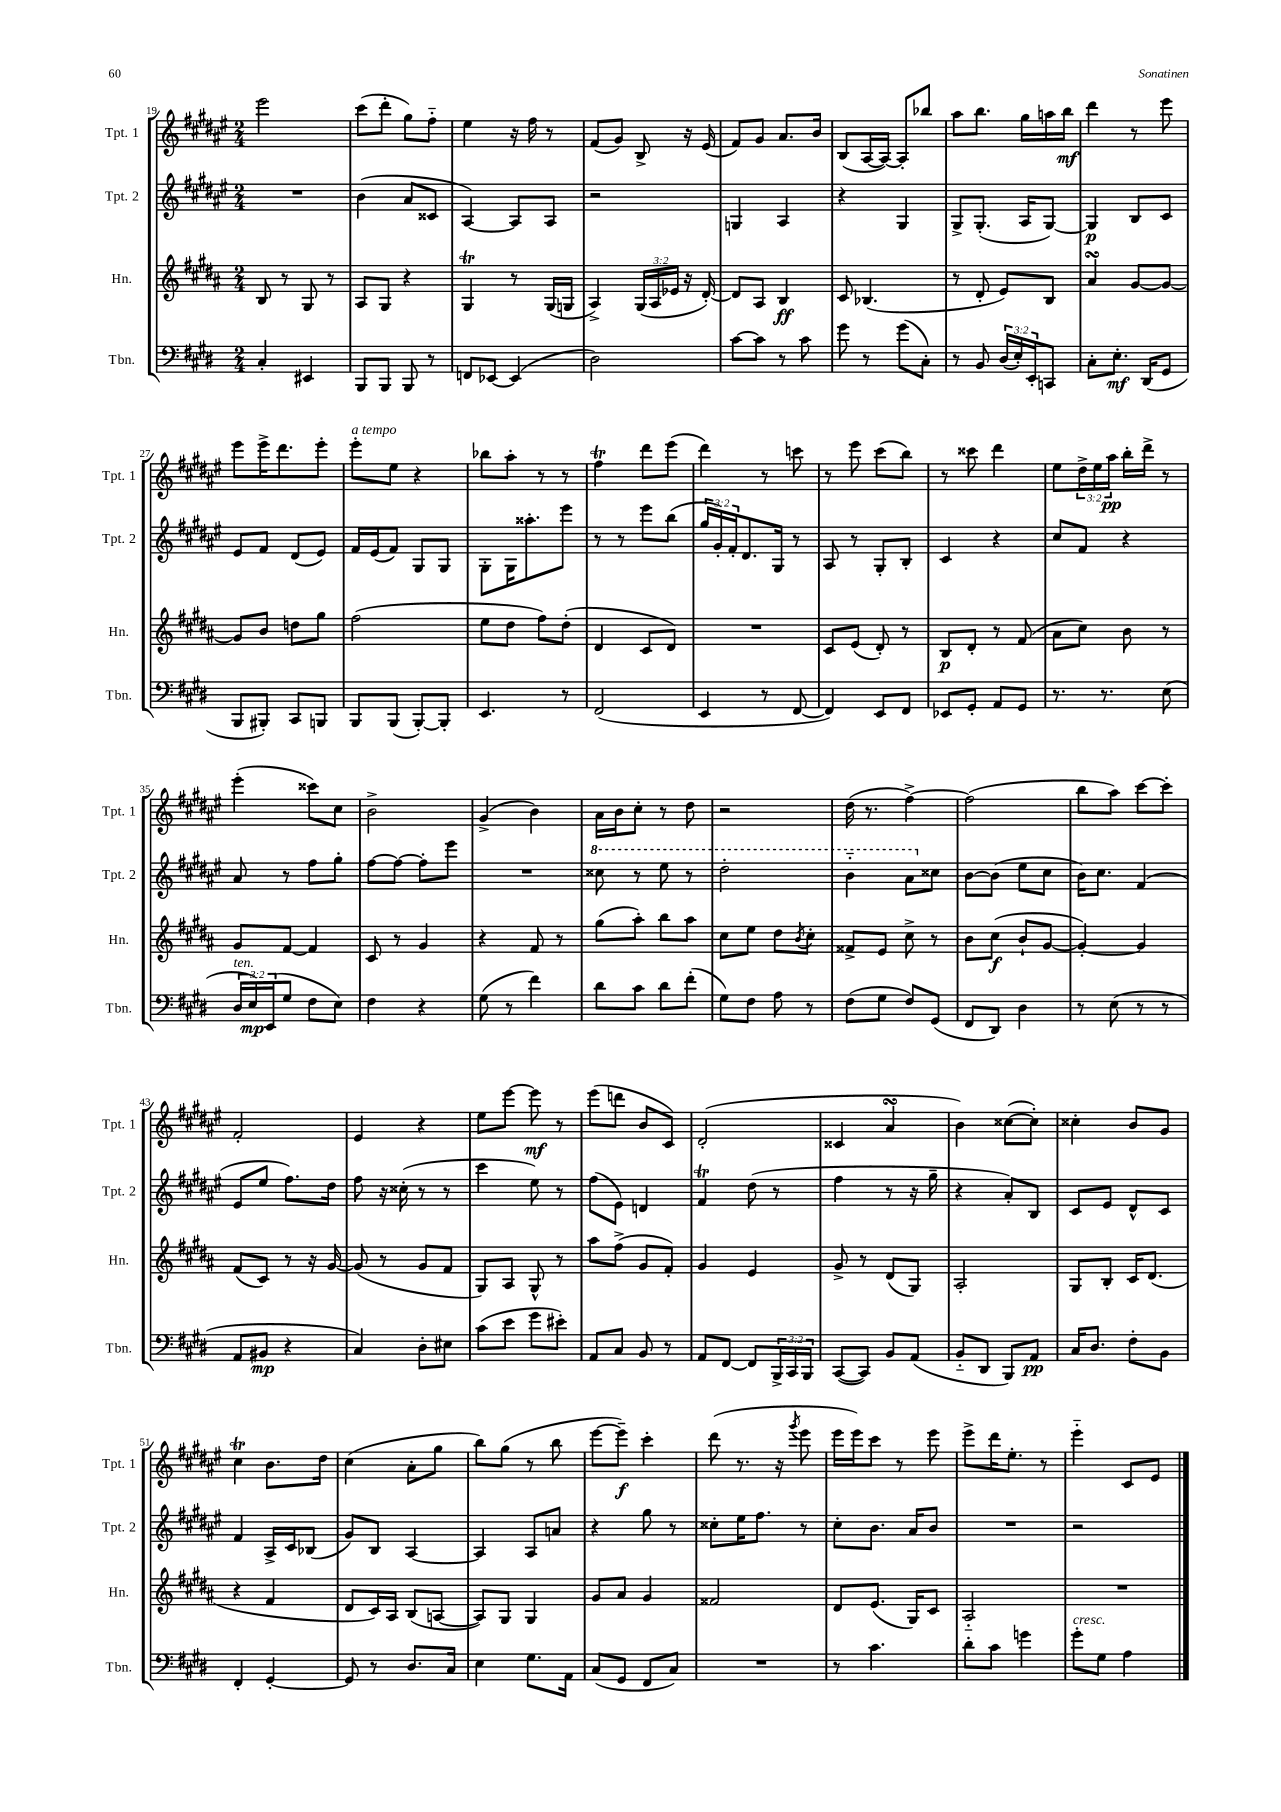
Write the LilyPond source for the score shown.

<<
\new StaffGroup <<
\new Staff = "s0" \with { instrumentName = "Tpt. 1" shortInstrumentName = "Tpt. 1" } {
    \clef treble \key fis \major \numericTimeSignature \time 2/4 \override Staff.TupletNumber.text = #tuplet-number::calc-fraction-text
    eis'''2 |
    cis'''8( dis'''8-. gis''8) fis''8-_ |
    eis''4 r16 fis''16 r8 |
    fis'8( gis'8) b8-> r16 eis'16( |
    fis'8) gis'8 ais'8. b'16 |
    b8( ais16~ ais16~) ais8-. bes''8 |
    ais''8 b''8. gis''16 a''16 b''16\mf |
    dis'''4 r8 eis'''8 |
    eis'''8 eis'''16-> dis'''8. eis'''8-. |
    eis'''8-.^\markup { \italic "a tempo" } eis''8 r4 |
    bes''8 ais''8-. r8 r8 |
    fis''4\trill dis'''8 eis'''8( |
    dis'''4) r8 c'''8 |
    r8 eis'''8 cis'''8( b''8) |
    r8 cisis'''8 dis'''4 |
    eis''8 \tuplet 3/2 { dis''16-> eis''16 ais''16\pp } b''16-. dis'''16-> r8 |
    eis'''4-.( cisis'''8) cis''8 |
    b'2-> |
    gis'4->( b'4) |
    ais'16 b'16 cis''8-. r8 dis''8 |
    r2 |
    dis''16( r8. fis''4~->) |
    fis''2( |
    b''8 ais''8) cis'''8~ cis'''8-. |
    fis'2-. |
    eis'4 r4 |
    eis''8 eis'''8~ eis'''8\mf r8 |
    eis'''8( d'''8 b'8 cis'8) |
    dis'2-.( |
    cisis'4 ais'4\turn |
    b'4) cisis''8~( cisis''8-.) |
    cisis''4-. b'8 gis'8 |
    cis''4\trill b'8. dis''16 |
    cis''4( ais'8-. gis''8 |
    b''8) gis''8( r8 b''8 |
    eis'''8~ eis'''8--\f) cis'''4-. |
    dis'''8( r8. r16 \acciaccatura { gis'''8 } eis'''8 |
    eis'''16 eis'''16) cis'''8 r8 eis'''8 |
    eis'''8-> dis'''16 eis''8.-. r8 |
    eis'''4-_ cis'8 eis'8 \bar "|." |
}
\new Staff = "s1" \with { instrumentName = "Tpt. 2" shortInstrumentName = "Tpt. 2" } {
    \clef treble \key fis \major \numericTimeSignature \time 2/4 \override Staff.TupletNumber.text = #tuplet-number::calc-fraction-text
    R2 |
    b'4( ais'8 cisis'8 |
    ais4~) ais8 ais8 |
    r2 |
    g4 ais4 |
    r4 gis4 |
    gis8-> gis8.-.( ais16 gis8~) |
    gis4\p b8 cis'8 |
    eis'8 fis'8 dis'8( eis'8) |
    fis'16 eis'16( fis'8) gis8 gis8 |
    gis8-. gis16 aisis''8.-. eis'''8 |
    r8 r8 eis'''8 b''8( |
    \tuplet 3/2 { gis''16 gis'16-.) fis'16-. } dis'8. gis16 r8 |
    ais8 r8 gis8-. b8-. |
    cis'4 r4 |
    cis''8 fis'8 r4 |
    ais'8 r8 fis''8 gis''8-. |
    fis''8~ fis''8~ fis''8-. eis'''8 |
    R2 |
    \ottava #1 cisis'''8 r8 eis'''8 r8 |
    dis'''2-. |
    b''4-_ ais''8 \ottava #0 cisis''8 |
    b'8~ b'8( eis''8 cis''8 |
    b'16) cis''8. fis'4( |
    eis'8 eis''8 fis''8.) dis''16 |
    fis''8 r16 cisis''16-.( r8 r8 |
    cis'''4 eis''8) r8 |
    fis''8( eis'8) d'4 |
    fis'4\trill dis''8( r8 |
    fis''4 r8 r16 gis''16-- |
    r4 ais'8-.) b8 |
    cis'8 eis'8 dis'8-^ cis'8 |
    fis'4 ais16-> cis'16 bes8( |
    gis'8) b8 ais4~ |
    ais4 ais8 a'8 |
    r4 gis''8 r8 |
    cisis''8-. eis''16 fis''8. r8 |
    cis''8-. b'8. ais'16 b'8 |
    R2 |
    r2 \bar "|." |
}
\new Staff = "s2" \with { instrumentName = "Hn." shortInstrumentName = "Hn." } {
    \clef treble \key b \major \numericTimeSignature \time 2/4 \override Staff.TupletNumber.text = #tuplet-number::calc-fraction-text
    b8 r8 gis8 r8 |
    ais8 gis8 r4 |
    gis4\trill r8 gis16( g16 |
    ais4->) \tuplet 3/2 { gis16( ais16 ees'16 } r16 dis'16~-.) |
    dis'8 ais8 b4\ff |
    cis'8 bes4.( |
    r8 dis'8-. e'8) b8 |
    ais'4\turn gis'8~ gis'8~ |
    gis'8 b'8 d''8 gis''8 |
    fis''2( |
    e''8 dis''8 fis''8) dis''8-.( |
    dis'4 cis'8 dis'8) |
    R2 |
    cis'8 e'8( dis'8-.) r8 |
    b8\p dis'8-. r8 fis'8( |
    ais'8 cis''8) b'8 r8 |
    gis'8 fis'8~ fis'4 |
    cis'8 r8 gis'4 |
    r4 fis'8 r8 |
    gis''8( ais''8-.) b''8 ais''8 |
    cis''8 e''8 dis''8 \acciaccatura { b'8 } cis''8-. |
    fisis'8-> e'8 cis''8-> r8 |
    b'8 cis''8\f( b'8-! gis'8~ |
    gis'4~-.) gis'4 |
    fis'8( cis'8) r8 r16 gis'16~ |
    gis'8( r8 gis'8 fis'8 |
    gis8) ais8 gis8-^ r8 |
    ais''8 fis''8->( gis'8 fis'8-.) |
    gis'4 e'4 |
    gis'8-> r8 dis'8( gis8) |
    ais2-. |
    gis8 b8-. cis'16 dis'8.( |
    r4 fis'4 |
    dis'8 cis'16) ais16 b8( a8~ |
    a8) gis8 gis4 |
    gis'8 ais'8 gis'4 |
    fisis'2 |
    dis'8 e'8.( gis16) cis'8 |
    ais2-_ |
    R2 \bar "|." |
}
\new Staff = "s3" \with { instrumentName = "Tbn." shortInstrumentName = "Tbn." } {
    \clef bass \key e \major \numericTimeSignature \time 2/4 \override Staff.TupletNumber.text = #tuplet-number::calc-fraction-text
    cis4-. eis,4 |
    b,,8 b,,8 b,,8 r8 |
    f,8 ees,8~ ees,4( |
    dis2) |
    cis'8~ cis'8 r8 cis'8 |
    gis'8 r8 gis'8( cis8-.) |
    r8 b,8 \tuplet 3/2 { dis16( e16-.) e,16-. } c,8 |
    cis8-. e8.-.\mf dis,16( gis,8 |
    b,,8 bis,,8-.) cis,8 b,,8 |
    b,,8 b,,8( b,,8~-.) b,,8-. |
    e,4. r8 |
    fis,2( |
    e,4 r8 fis,8~ |
    fis,4) e,8 fis,8 |
    ees,8 gis,8-. a,8 gis,8 |
    r8. r8. e8( |
    \tuplet 3/2 { dis16^\markup { \italic "ten." } e16\mp) e,16( } gis8 fis8 e8) |
    fis4 r4 |
    gis8( r8 fis'4) |
    dis'8 cis'8 dis'8 fis'8-.( |
    gis8) fis8 a8 r8 |
    fis8( gis8 fis8) gis,8( |
    fis,8 dis,8) dis4 |
    r8 e8( r8 r8 |
    a,8 bis,8\mp r4 |
    cis4) dis8-. eis8 |
    cis'8( e'8 gis'8 eis'8-.) |
    a,8 cis8 b,8 r8 |
    a,8 fis,8~ fis,8 \tuplet 3/2 { b,,16-> cis,16 b,,16 } |
    cis,8~( cis,8) b,8 a,8( |
    b,8-_ dis,8 b,,8) a,8\pp |
    cis16 dis8. fis8-. b,8 |
    fis,4-. gis,4~-. |
    gis,8 r8 dis8. cis16 |
    e4 gis8. a,16 |
    cis8( gis,8 fis,8 cis8) |
    R2 |
    r8 cis'4. |
    dis'8-. cis'8 g'4 |
    gis'8-.^\markup { \italic "cresc." } gis8 a4 \bar "|." |
}
>>
>>
\layout { \context { \Score currentBarNumber = #19 } }
